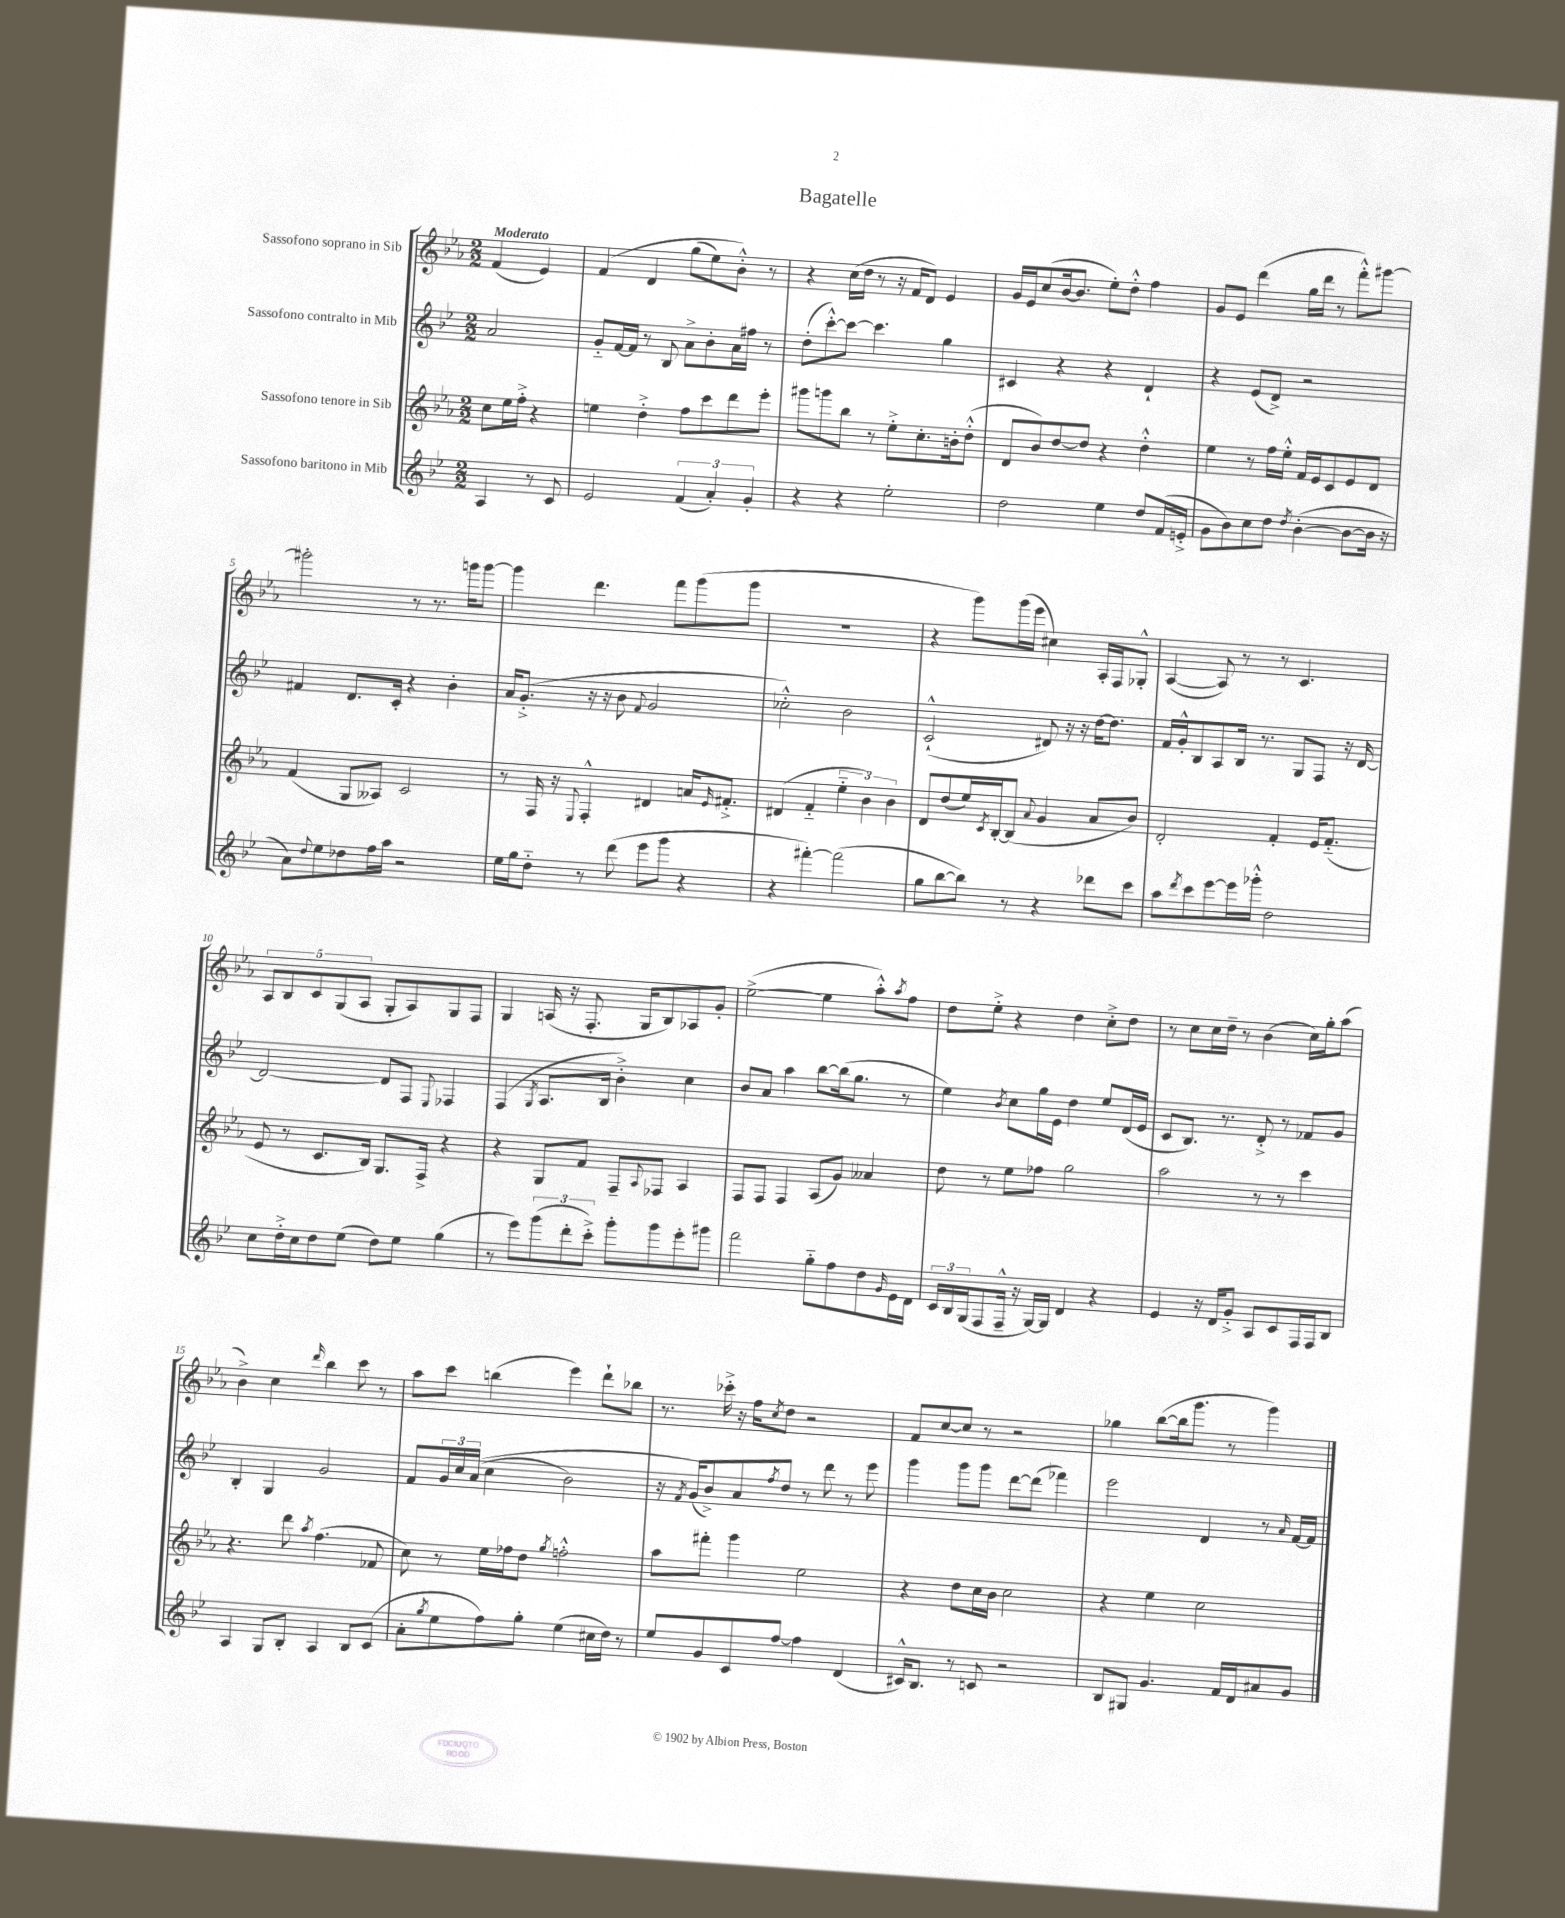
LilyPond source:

\header { title = "Bagatelle" }
<<
\new StaffGroup <<
\new Staff = "s0" \with { instrumentName = "Sassofono soprano in Sib" } {
    \clef treble \key ees \major \numericTimeSignature \time 2/2 \partial 2 \tempo "Moderato"
    f'4( ees'4) |
    f'4\( d'4 g''8( ees''8) bes'8-.-^\) r8 |
    r4 c''16( d''16 r8 r16 f'16 d'8) ees'4 |
    g'16 ees'16 c''8( bes'16~ bes'8. ees''8-.) d''8-.-^ f''4 |
    g'8 ees'8 d'''4( g''16 d'''16 r8 f'''8-.-^) gis'''8~ |
    gis'''2-. r8 r8. g'''16 g'''8~ |
    g'''4 d'''4. f'''8 g'''8( g'''8 |
    R1 |
    r4 g'''8) g'''16( ees'''16 cis''4) aes16-. f16 ges8-.-^ |
    aes4~( aes8) r8 r8 c'4. |
    \tuplet 5/4 { aes8 bes8 c'8 g8( aes8 } g8-. aes8) g8 f8 |
    g4 a16( r16 f8.-. g16 bes8) aes8 g'8-. |
    ees''2~->( ees''4 aes''8-.-^) \acciaccatura { aes''8 } f''8 |
    d''8 ees''8-.-> r4 d''4 c''8-.-> d''8 |
    r8 c''8 c''16 d''16-- r8 bes'4( c''16) g''16-. aes''8( |
    bes'4->) c''4 \grace { d'''16 } bes''4 c'''8 r8 |
    aes''8 c'''8 b''4( ees'''4) d'''8-! bes''8 |
    r8. ces'''16-.-> r16 f''16 \acciaccatura { c''8 } d''8 r2 |
    f'8 c''8~ c''8 r8 r2 |
    ges''4 bes''8~( bes''16 g'''8. r8 g'''4) \bar "|." |
}
\new Staff = "s1" \with { instrumentName = "Sassofono contralto in Mib" } {
    \clef treble \key bes \major \numericTimeSignature \time 2/2 \partial 2
    a'2 |
    g'8-_ f'16~ f'16 r8 bes8 a'8-> bes'8-. a'16 fis''16 r8 |
    d''8-.( c'''8~-.-^) c'''8~ c'''4. g''4 |
    cis'4 r4 r4 d'4-! |
    r4 ees'8( d'8->) r2 |
    fis'4 d'8. c'16-. r4 bes'4-. |
    a'16 g'8.-.->( r16 r16 bes'8 \appoggiatura { f'8 } g'2 |
    ces''2-.-^) bes'2 |
    c'2-!-^( dis'8) r16 r16 d''16~ d''8. |
    f'16 g'16-.-^ bes8 a8 bes16 r8. g8 f8 r16 d'16~ |
    d'2~ d'8 f8 \appoggiatura { ees8 } fes4 |
    f4( \acciaccatura { g8 } a8. bes16 bes'4-.->) c''4 |
    bes'8 a'8 a''4 bes''8~ bes''16( g''8. r8 |
    ees''4) \acciaccatura { bes'8 } c''8 g''16 ees'16 d''4 ees''8 d'16( ees'16 |
    c'8 bes8.) r8. d'8-.-> r8 fes'8 g'8 |
    bes4-. g4 g'2 |
    f'8 \tuplet 3/2 { g'16 c''16 a'16(\( } c''4 bes'2) |
    r16 \acciaccatura { f'8 } g'16( bes'8->)\) a'8 \acciaccatura { f''8 } d''8 r8 d'''8 r8 ees'''8 |
    g'''4 g'''8 g'''8 d'''8~ d'''8( fes'''4) |
    ees'''2 d'4 r8 \grace { a'16 } f'16~ f'16 \bar "|." |
}
\new Staff = "s2" \with { instrumentName = "Sassofono tenore in Sib" } {
    \clef treble \key ees \major \numericTimeSignature \time 2/2 \partial 2
    c''8 ees''16 f''16-.-> r4 |
    e''4 d''4-.-> f''8 c'''8 d'''8 ees'''8-. |
    gis'''8 g'''8 bes''8 r8 ees''8-.-> c''8.-. b'16-. d''8-.-^( |
    d'8 bes'8) d''8~ d''8 r4 d''4-.-^ |
    ees''4 r8 f''16 ees''16-.-^ f'16 ees'16 c'8 ees'8 d'8 |
    f'4( g8 aeses8) c'2 |
    r8 f16 r16 \appoggiatura { ees8 } f4-.-^ dis'4 a'16 \grace { ees'16 } fis'8.-.-> |
    dis'4( f'4-_ \tuplet 3/2 { ees''4-_ bes'4) bes'4 } |
    d'8 d''8( ees''16) \acciaccatura { c'8 } bes16~-. bes8( \appoggiatura { aes'8 } g'4 aes'8 bes'8) |
    d'2-. f'4-. ees'16 f'8.-_( |
    ees'8 r8 c'8. bes16) g8. f16-> r4 |
    r4 g8 f'8 f8-- \appoggiatura { aes8 } fes8 aes4 |
    f8 f8 f4 aes8( g'8) aeses'4 |
    d''8 r8 ees''8 fes''8 g''2 |
    aes''2 r8 r8 c'''4 |
    r4. d'''8 \acciaccatura { aes''8 } f''4.( fes'8 |
    c''8) r8 ees''16 fes''16 d''8 \acciaccatura { g''8 } f''2-.-^ |
    aes''8 fis'''8-. g'''4 ees''2 |
    r4 d''8 c''16 bes'16 c''2 |
    r4 ees''4 c''2 \bar "|." |
}
\new Staff = "s3" \with { instrumentName = "Sassofono baritono in Mib" } {
    \clef treble \key bes \major \numericTimeSignature \time 2/2 \partial 2
    a4 r8 c'8 |
    ees'2 \tuplet 3/2 { f'4( a'4-.) g'4-. } |
    r4 r4 ees''2-. |
    d''2 ees''4 d''8 f'16( e'16-.-> |
    g'8 bes'8) c''8 d''8 \acciaccatura { d''8 } bes'4~-.( bes'8~ bes'16 r16 |
    a'8) \appoggiatura { d''8 } ees''8 des''8 f''16 a''16 r2 |
    ees''16 g''16 d''8-_ r8 d'''8( ees'''8 g'''8 r4 |
    r4 fis'''4~-.) fis'''2( |
    g''8 bes''8~ bes''8) r8 r4 des'''8 c'''8 |
    a''8 \acciaccatura { d'''8 } c'''8 ees'''8~ ees'''16 ges'''16-.-^ d''2 |
    c''8 d''16-.-> c''16 d''8 ees''8( d''8) ees''8 g''4( |
    r8 ees'''8) \tuplet 3/2 { g'''8( d'''8-. c'''8-.->) } g'''8-. g'''8 ees'''8-. gis'''8 |
    f'''2 g''8-_ f''8 d''8 \grace { g'16 } ees'16 d'16 |
    \tuplet 3/2 { c'16 bes16 g16( } f8 f16---^ r16 g16~) g16 d'4 r4 |
    ees'4 r16 d'16 g'8-.-> a8 c'8 f16 f16 bes8 |
    a4 g8 bes8-. a4 bes8 c'8( |
    a'8-. \acciaccatura { g''8 } ees''8 f''8) g''8-. ees''4( cis''16 d''16) r8 |
    ees''8 g'8 c'8 f''8~ f''4 d'4( |
    cis'16-^) bes8. r8 c'8 r2 |
    bes8 gis8 g'4. f'16 d'16 ais'8 g'8 \bar "|." |
}
>>
>>
